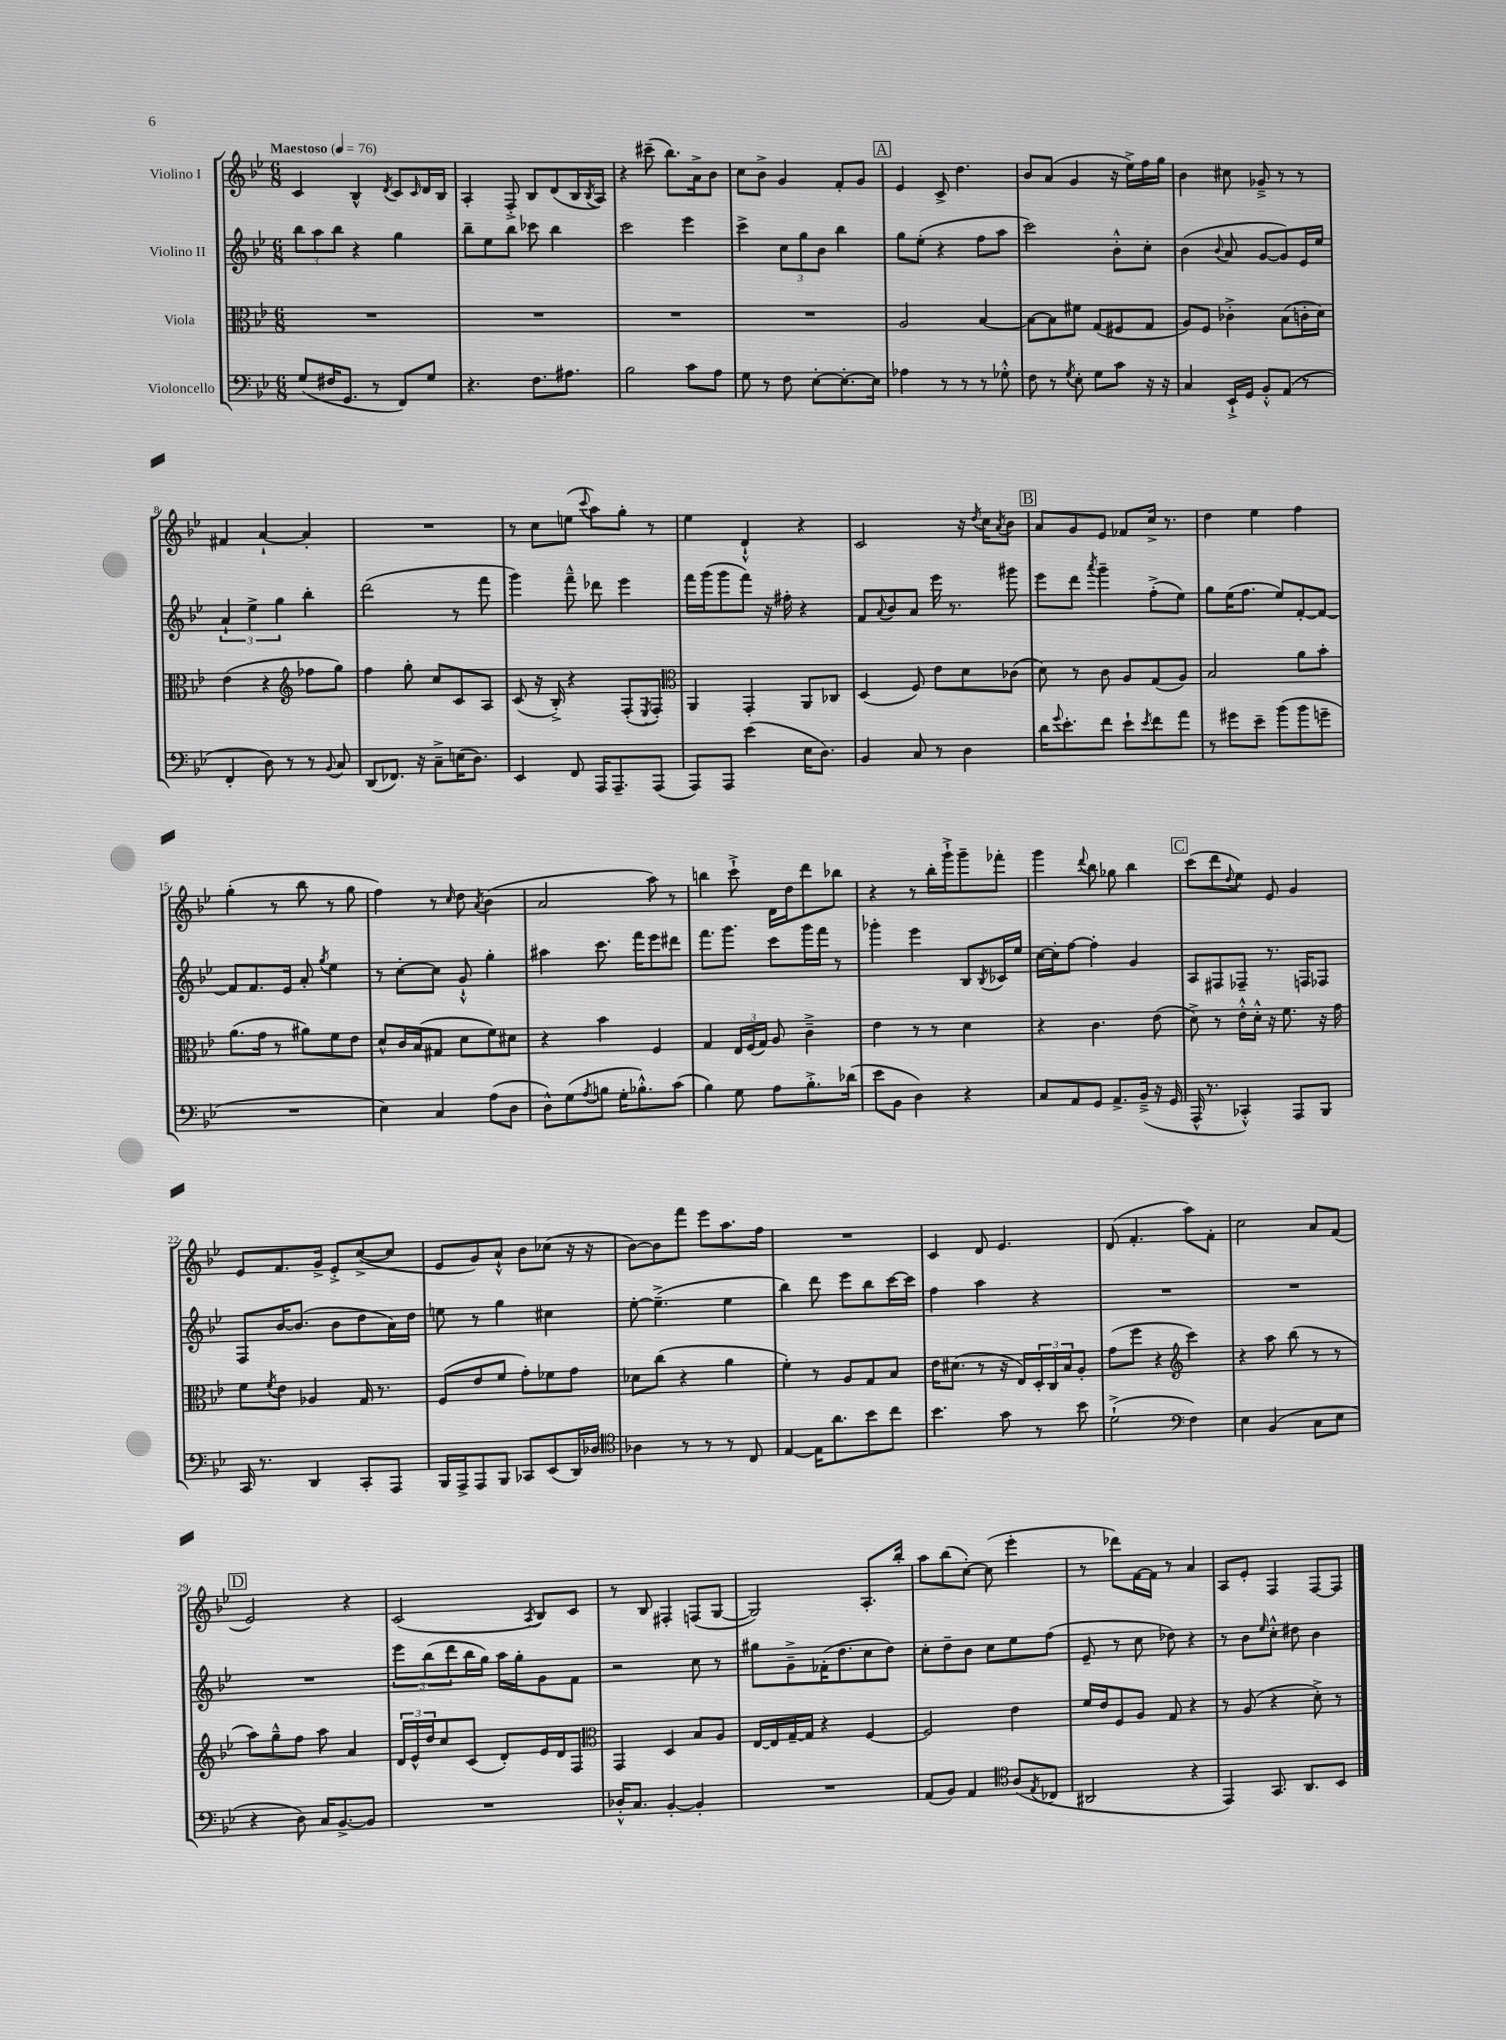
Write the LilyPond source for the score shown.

<<
\new StaffGroup <<
\new Staff = "s0" \with { instrumentName = "Violino I" } {
    \clef treble \key bes \major \numericTimeSignature \time 6/8 \tempo "Maestoso" 4 = 76
    c'4 bes4-^ \acciaccatura { d'8 } c'8 \grace { c'16 } d'16 bes16 |
    a4-. f8-.-> bes8 d'8( bes16 \acciaccatura { bes8 } a16) |
    r4 cis'''8--( bes''8.) a'16-> bes'8 |
    c''8 bes'8-> g'4 f'8-. g'8 |
    \mark \markup { \box "A" } ees'4 c'8-> d''4. |
    bes'8 a'8( g'4 r16 ees''16->) f''16 g''16 |
    bes'4 cis''8 ges'8---> r8 r8 |
    fis'4 a'4~-! a'4-. |
    R2. |
    r8 c''8 e''8( \appoggiatura { c'''8 } a''8) g''8-. r8 |
    ees''4 d'4-!-^ r4 |
    c'2 r16 \acciaccatura { d''8 } c''16 \acciaccatura { a'8 } bes'8 |
    \mark \markup { \box "B" } a'8 g'8 ees'8 fes'8 c''16-> r8. |
    d''4 ees''4 f''4 |
    g''4-.( r8 bes''8 r8 g''8 |
    f''4) r8 \grace { c''16 } d''8 \acciaccatura { a'8 } bes'4( |
    a'2 a''8) r8 |
    b''4 c'''8-!-> d'16 d''16 d'''8 bes''8 |
    r4 r8 bes''16-. g'''16-!-> g'''8-- fes'''8-. |
    g'''4 \appoggiatura { d'''8 } bes''8 ges''8 bes''4 |
    \mark \markup { \box "C" } c'''8( d'''8 \appoggiatura { d''8 } ees''8) ees'8 g'4 |
    ees'8 f'8. g'16-> ees'8-.-> c''8~->( c''8 |
    ees'8 g'8) a'8-!-^ bes'8 ces''8( r16 r16 |
    bes'8~) bes'8 f'''8 ees'''8 a''8. f''16 |
    R2. |
    c'4 d'8 ees'4. |
    d'8( f'4.-. a''8) f'8-. |
    c''2 a'8 f'8( |
    \mark \markup { \box "D" } ees'2) r4 |
    c'2( \acciaccatura { a8 } bes8) c'8 |
    r8 bes8 fis4-. f8( g8~ |
    g2) a8.-. bes''16-. |
    a''8 bes''8( c''8~-.) c''8( ees'''4-. |
    r8 des'''8) f'16~ f'16 r8 a'4 |
    a8 ees'8-. f4 f8~ f8 \bar "|." |
}
\new Staff = "s1" \with { instrumentName = "Violino II" } {
    \clef treble \key bes \major \numericTimeSignature \time 6/8
    \tuplet 3/2 { bes''8 a''8 bes''8 } r4 g''4 |
    bes''8-- ees''8 bes''8 ces'''8 bes''4 |
    c'''2 ees'''4 |
    c'''4-> \tuplet 3/2 { c''8 g''8 bes'8 } bes''4 |
    \mark \markup { \box "A" } g''8 ees''8-.( r4 f''8 a''8 |
    c'''2) bes'8-.-^ c''8-. |
    bes'4( \appoggiatura { bes'8 } a'8 g'8~ g'8) ees'16 ees''16 |
    \tuplet 3/2 { a'4-! ees''4-> g''4 } bes''4-. |
    d'''2( r8 f'''8 |
    g'''4) f'''8---^ des'''8 ees'''4 |
    f'''16 g'''16( g'''8 f'''8) r16 fis''16-. r4 |
    f'8 \appoggiatura { a'8 } bes'8 a'8 ees'''16 r8. gis'''8 |
    \mark \markup { \box "B" } ees'''8 d'''8 \acciaccatura { a'''8 } g'''4-- f''8-.->( ees''8) |
    g''8 ees''16( f''8. ees''8) f'8~-. f'8~ |
    f'8 f'8. ees'16 a'8-. \acciaccatura { g''8 } ees''4 |
    r8 c''8~-. c''8 g'8-!-^ g''4-. |
    ais''4 c'''8. f'''16 ees'''8 dis'''8 |
    f'''8. g'''8. c'''8 g'''16 f'''16 r8 |
    ges'''4-. ees'''4 bes8 \acciaccatura { bes8 } ces'16 ees''16 |
    c''16~ c''16-. f''8~ f''4-. g'4 |
    \mark \markup { \box "C" } a8 fis8 fes8-- r8. f16 fes8 |
    f8 bes'16~ bes'8.( bes'8 d''8 a'16) d''16 |
    e''8 r8 g''4 cis''4 |
    ees''8~-. ees''4.--->( ees''4 |
    bes''4) d'''8 ees'''8 bes''8 c'''16~ c'''16 |
    f''4 a''4 r4 |
    R2. |
    R2. |
    \mark \markup { \box "D" } R2. |
    \tuplet 3/2 { ees'''8 bes''8( d'''8 } bes''16 g''16) a''16 g''16-. g'8 f'8 |
    r2 c''8 r8 |
    gis''8 g'8---> fes'16-.( d''8. c''8 d''8) |
    c''8-. d''8-- bes'8 c''8 ees''8 f''8( |
    ees'8-- r8 c''8 des''8) r4 |
    r8 bes'8 \grace { ees''16 } c''8-.-^ dis''8 bes'4 \bar "|." |
}
\new Staff = "s2" \with { instrumentName = "Viola" } {
    \clef alto \key bes \major \numericTimeSignature \time 6/8
    R2. |
    R2. |
    R2. |
    R2. |
    \mark \markup { \box "A" } a2 bes4~ |
    bes8~ bes8 fis'8 g8( fis8 g8 |
    a8) f8 ces'4-.-> bes8( c'16-. d'16) |
    ees'4( r4 \clef treble fes''8 g''8) |
    f''4 g''8-. c''8 c'8 a8 |
    c'8( r16 bes16-.->) r4 f8-.( \acciaccatura { ees8 } f8-.) |
    \clef alto a,4 g,4-. a,8 ces8 |
    d4( f8) ees'8 d'8 ces'8( |
    \mark \markup { \box "B" } d'8) r8 c'8 a8 g8( a8) |
    bes2 a'8 bes'8-. |
    a'8.( g'16 r8 ais'8) f'8 ees'8 |
    d'8-^ c'16 bes16( gis8 d'8 f'8) dis'8 |
    r4 bes'4 f4 |
    g4 \tuplet 3/2 { ees16 f16( g16) } a8 c'4---> |
    ees'4 r8 r8 d'4 |
    r4 c'4. ees'8( |
    \mark \markup { \box "C" } d'8->) r8 ees'16-.-^ d'16-.-^ r16 f'8. r16 g'16 |
    f'8 \acciaccatura { f'8 } ees'8 aes4 g16 r8. |
    f8( ees'8 f'8 g'8-.) fes'8 g'8 |
    des'8 c''8( r4 a'4 |
    f'4-.) r8 a8 g8 bes8 |
    ees'16 dis'8.( r8 r16 ees16) \tuplet 3/2 { d16-. c16 bes16 } a8-. |
    g'8( f''8 r4 \clef treble c'''4) |
    r4 a''8 bes''8( r8 r8 |
    \mark \markup { \box "D" } a''8) g''8---^ f''8 a''8 a'4 |
    \tuplet 3/2 { d'16 ees'16-^ d''16 } c''8 c'8( d'8-.) ees'16 d'16 f8 |
    \clef alto g,4 d4 bes8 a8 |
    ees16~ ees16 g16~-- g16 r4 f4~ |
    f2 ees'4 |
    f'16 ees'16 f8 a8 g8 r4 |
    r8 a8( r4 d'8-.->) r8 \bar "|." |
}
\new Staff = "s3" \with { instrumentName = "Violoncello" } {
    \clef bass \key bes \major \numericTimeSignature \time 6/8
    g8( fis16 g,8. r8 f,8) g8 |
    r4. f8. ais8. |
    bes2 c'8 a8 |
    g8 r8 f8 ees8~-. ees8.~-. ees16 |
    \mark \markup { \box "A" } aes4 r8 r8 r8 ges8-.-^ |
    f8 r8 \acciaccatura { g8 } ees8-. g8 c'8 r16 r16 |
    c4 ees,16-!-> g,16 bes,8-.-^ a,8( r8 |
    f,4-. d8) r8 r8 \appoggiatura { bes,8 } c8 |
    d,8( fes,8.) r16 c8---> e16( d8.) |
    ees,4 f,8 a,,16 a,,8.-- a,,8( |
    a,,8) a,,8 ees'4( ees16 d8.) |
    bes,4 c8 r8 d4 |
    \mark \markup { \box "B" } d'16 \appoggiatura { g'8 } ees'8.-. f'8 ees'8-! \acciaccatura { ees'8 } f'8 a'8 |
    r8 gis'8 ees'8-- bes'8( bes'8 g'8-- |
    R2. |
    ees4) c4 a8( d8 |
    d8-^) g8( \acciaccatura { a8 } b8 g16-. bes8.-.-^) c'8( |
    bes4) g8 a8 bes8.-.-> des'16( |
    ees'8 bes,8 d4) r4 |
    c8 a,8 g,8 a,8.-> bes,16--->( r16 g,16 |
    \mark \markup { \box "C" } a,,16-^ r8. ces,4-.-^) a,,8 bes,,8 |
    c,16 r8. d,4 c,8-. a,,8 |
    bes,,16 a,,16-> a,,8 bes,,8 ces,8 ees,8( d,16) des16 |
    \clef tenor aes4 r8 r8 r8 c8 |
    ees4~ ees16 a'8. bes'8 c''8 |
    bes'4. g'8 r8 bes'8 |
    d'2-!->( \clef bass f4) |
    ees4 bes,4( c8 ees8 |
    \mark \markup { \box "D" } r4 d8) c16 bes,8.~-> bes,8 |
    R2. |
    des16-.-^ c8. bes,4~-. bes,4-. |
    R2. |
    a,8( bes,8) a,4 \clef tenor a8( \acciaccatura { ees8 } ces8 |
    ais,2 r4 |
    ees,4) g,8. a,8. bes,8 \bar "|." |
}
>>
>>
